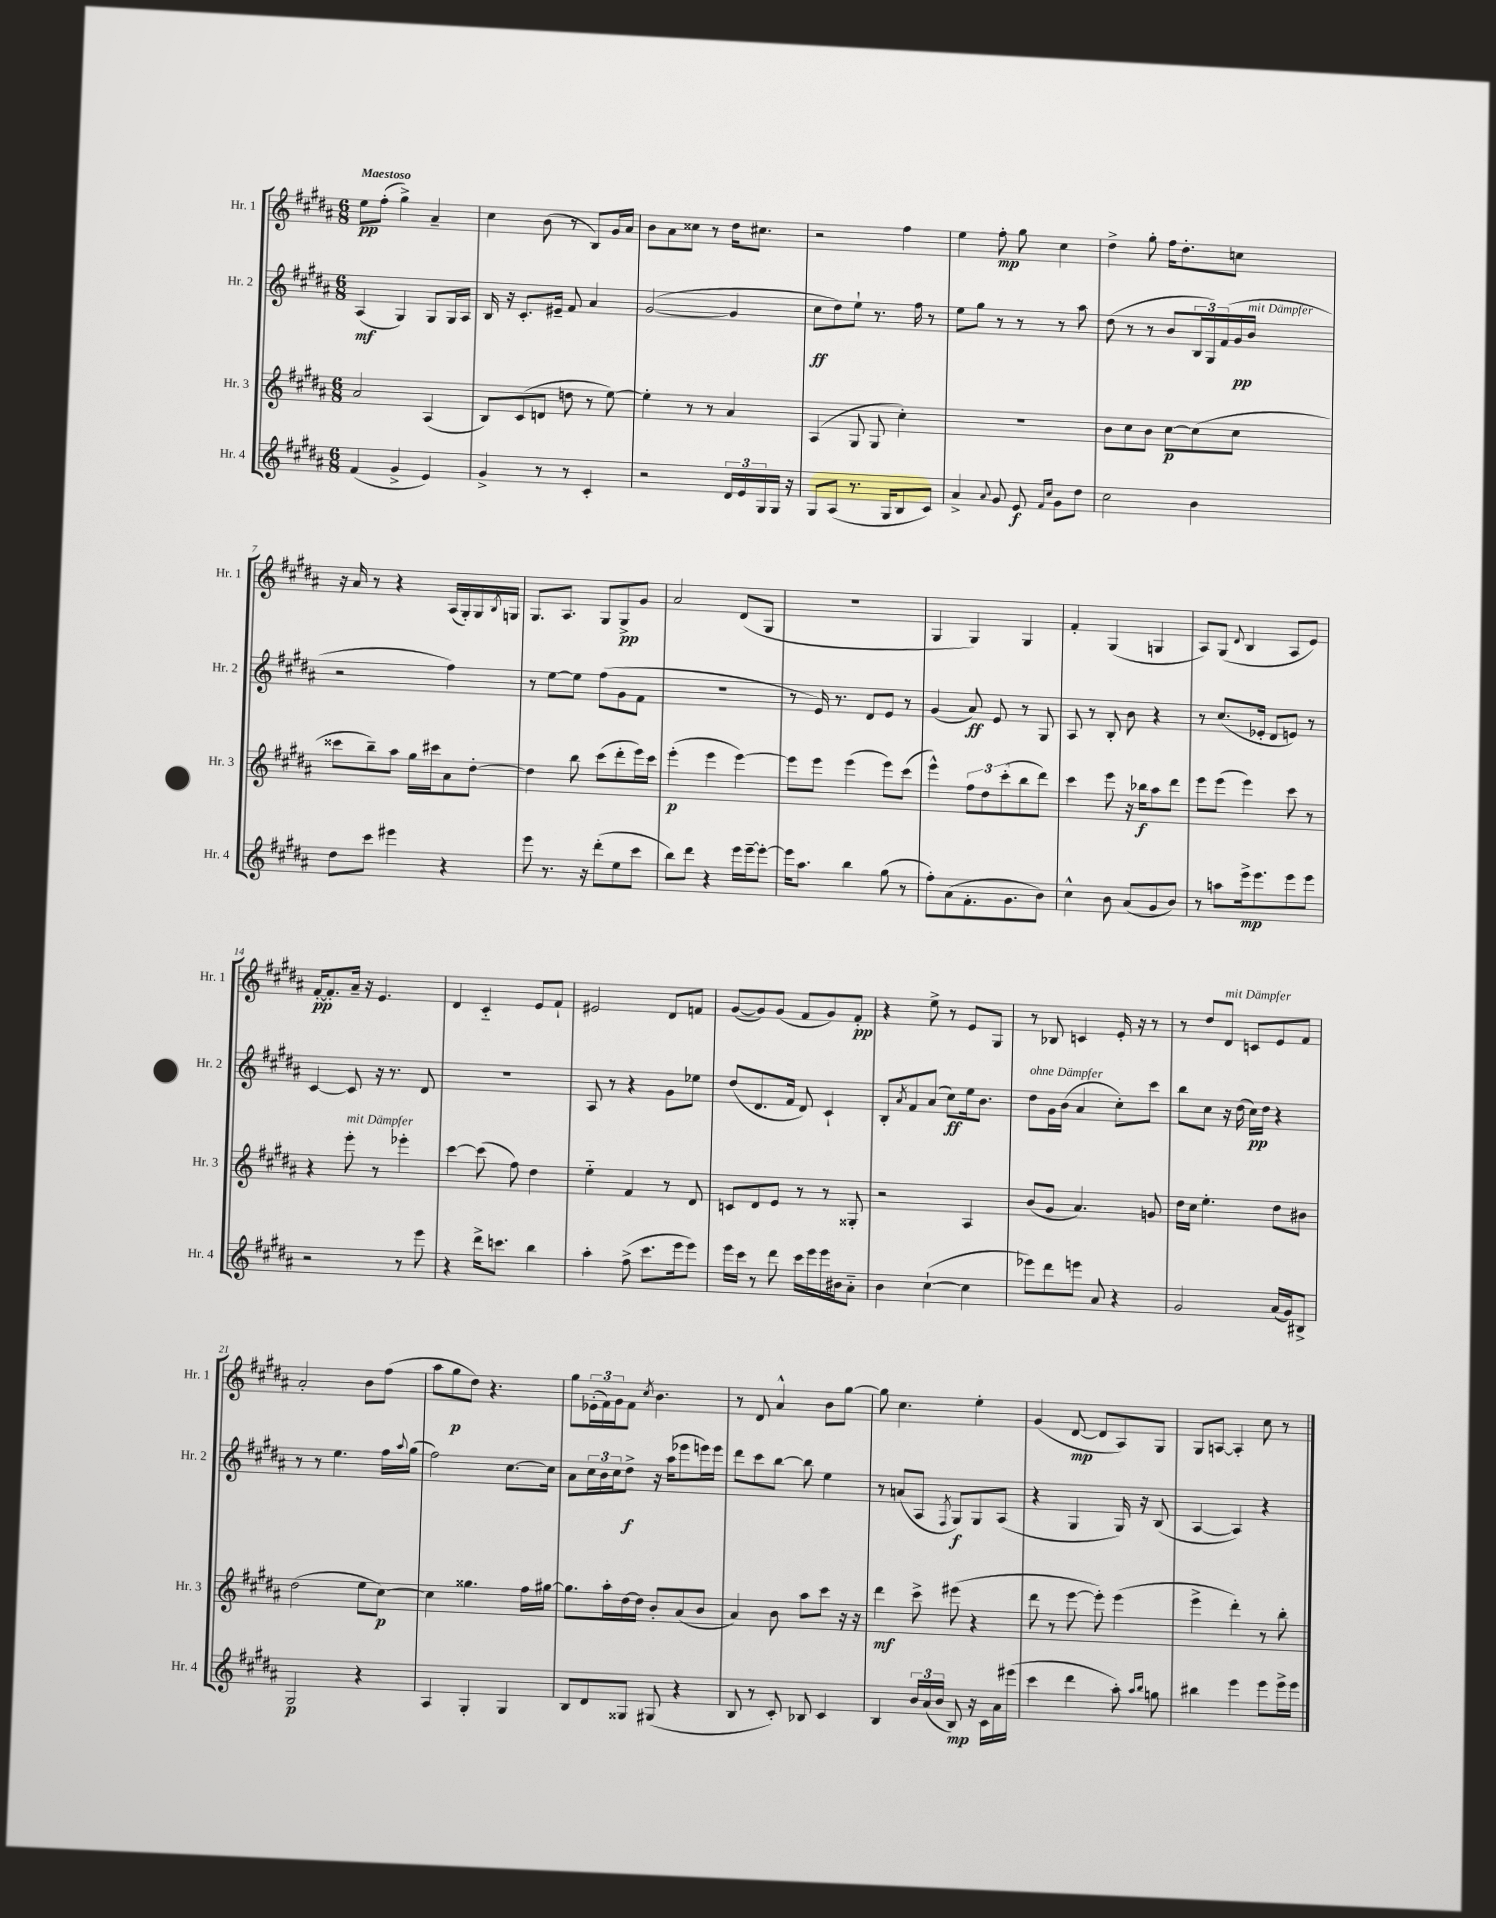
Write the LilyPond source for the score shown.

<<
\new StaffGroup <<
\new Staff = "s0" \with { instrumentName = "Hr. 1" shortInstrumentName = "Hr. 1" } {
    \clef treble \key b \major \numericTimeSignature \time 6/8 \tempo "Maestoso"
    e''8\pp fis''8-.( gis''4->) ais'4-- |
    cis''4 b'8( r8 b8) gis'16 ais'16 |
    b'8 ais'8 cisis''8 r8 dis''16 cis''8. |
    r2 fis''4 |
    e''4 fis''8-.\mp gis''8 cis''4 |
    dis''4-> gis''8-. fis''16 dis''8.-. c''8 |
    r16 ais'16 r8 r4 ais16( gis16-.) gis16 \acciaccatura { b8 } g16 |
    gis8. ais8. gis8 gis8->\pp gis'8 |
    ais'2 dis'8( gis8 |
    R2. |
    gis4 gis4) gis4 |
    fis'4-. gis4( g4 |
    ais8) gis8( \appoggiatura { dis'8 } b4 ais8 e'8) |
    fis'16~-.\pp fis'8.-. ais'16-- r16 e'4. |
    dis'4 cis'4-_ e'8 fis'8-! |
    eis'2 dis'8 f'8 |
    gis'8~( gis'8) gis'8( fis'8 gis'8) fis'8-.\pp |
    r4 e''8-> r8 e'8 gis8 |
    r8 bes8 c'4 e'16-. r16 r8 |
    r8 dis''8 dis'8^\markup { \italic "mit Dämpfer" } c'8 e'8 fis'8 |
    ais'2-. b'8 fis''8( |
    ais''8 gis''8\p dis''8) r4. |
    gis''8 \tuplet 3/2 { ees'16-.( fis'16) gis'16 } fis'8 \acciaccatura { cis''8 } b'4. |
    r8 dis'8 ais'4-^ b'8 gis''8~ |
    gis''8 cis''4. e''4-. |
    gis'4( dis'8~\mp dis'8 ais8) gis8 |
    gis8 a8~ a4-. cis''8 r8 \bar "|." |
}
\new Staff = "s1" \with { instrumentName = "Hr. 2" shortInstrumentName = "Hr. 2" } {
    \clef treble \key b \major \numericTimeSignature \time 6/8
    ais4\mf( gis4) gis8 gis16 ais16 |
    b16 r16 cis'8.-. eis'16-- fis'8 ais'4 |
    gis'2~( gis'4 |
    cis''8\ff dis''8) e''8-! r8. fis''16 r8 |
    e''8 gis''8 r8 r8 r8 ais''8 |
    dis''8( r8 r8 b'8 \tuplet 3/2 { b16 gis16) fis'16( } gis'16\pp b'16^\markup { \italic "mit Dämpfer" } |
    r2 fis''4) |
    r8 e''8~ e''8 fis''8( gis'8 fis'8 |
    R2. |
    r8 e'16) r8. dis'8 e'8 r8 |
    gis'4( ais'8\ff) e'8 r8 gis8 |
    ais8 r8 b8-. b'8 r4 |
    r8 cis''8.( ees'16-. dis'8 e'8) r8 |
    cis'4~ cis'8 r16 r8. dis'8 |
    R2. |
    ais8 r8 r4 gis'8 ees''8 |
    dis''8( dis'8. fis'16 dis'8) cis'4-! |
    b8-. \acciaccatura { ais'8 } fis'8 ais'8( cis''8\ff) e''16 b'8. |
    dis''8^\markup { \italic "ohne Dämpfer" } gis'16 b'16( ais'4 cis''8-.) cis'''8 |
    b''8 cis''8 r16 dis''16( cis''16\pp) dis''16 r4 |
    r8 r8 e''4. fis''16 \appoggiatura { ais''8 } gis''16( |
    fis''2) cis''8.~ cis''16 |
    ais'8 \tuplet 3/2 { cis''16 b'16 cis''16 } dis''8->\f r16 ais''16( ees'''8 e'''16) e'''16 |
    dis'''8 cis'''8 b''8~ b''8 e''4 |
    r8 a'8( ais8 \acciaccatura { fis8 } gis8\f) gis8 ais8( |
    r4 gis4 gis16) r16 b8( |
    ais4~ ais4) r4 \bar "|." |
}
\new Staff = "s2" \with { instrumentName = "Hr. 3" shortInstrumentName = "Hr. 3" } {
    \clef treble \key b \major \numericTimeSignature \time 6/8
    ais'2 ais4( |
    b8) cis'8( d'8 d''8 r8 e''8~) |
    e''4-. r8 r8 ais'4 |
    ais4( gis8 gis8 cis''4-.) |
    R2. |
    b'8 cis''8 b'8 cis''8~\p cis''8( cis''8 |
    cisis'''8 b''8--) ais''8 gis''16 cis'''16 ais'8 dis''8~-. |
    dis''4 b''8 cis'''8( dis'''8-. e'''16) cis'''16 |
    e'''4-.\p( e'''4 e'''4~) |
    e'''8 e'''8 e'''4( e'''8) cis'''8( |
    e'''4-^) \tuplet 3/2 { fis''8 dis''8 cis'''8-.( } b''8 dis'''8) |
    cis'''4 e'''8 r16 bes''16\f ais''8 dis'''8 |
    e'''8 e'''8( e'''4) cis'''8 r8 |
    r4 e'''8-.^\markup { \italic "mit Dämpfer" } r8 ees'''4-. |
    cis'''4~ cis'''8( fis''8) dis''4 |
    e''4-_ fis'4 r8 dis'8 |
    c'8 dis'8 e'8 r8 r8 gisis8-. |
    r2 ais4 |
    b'8( gis'8 ais'4.) g'8 |
    dis''16 cis''16 e''4.-. dis''8 bis'8 |
    dis''2( e''8 cis''8~\p) |
    cis''4 gisis''4. fis''16 gis''16~ |
    gis''8. ais''16-. dis''16~ dis''16 b'8-. ais'8( b'8 |
    ais'4) b'8 ais''8 cis'''8 r16 r16 |
    dis'''4\mf cis'''8-> eis'''8( r4 |
    dis'''8 r8 e'''8~ e'''8-.) e'''4( |
    e'''4-> dis'''4-.) r8 b''8-. \bar "|." |
}
\new Staff = "s3" \with { instrumentName = "Hr. 4" shortInstrumentName = "Hr. 4" } {
    \clef treble \key b \major \numericTimeSignature \time 6/8
    fis'4( gis'4-> e'4) |
    gis'4-> r8 r8 cis'4-. |
    r2 \tuplet 3/2 { dis'16 e'16 gis16 } gis16 r16 |
    gis8 ais8( r8. gis16 b8 cis'8) |
    ais'4-> \appoggiatura { ais'8 } gis'8 e'8\f \grace { fis'16 cis''16 } gis'8 dis''8 |
    cis''2 b'4 |
    dis''8 cis'''8 eis'''4 r4 |
    e'''8 r8. r16 dis'''8-.( e''8 cis'''8 |
    b''8) dis'''8 r4 e'''16 e'''16~-- e'''8~-. |
    e'''16 ais''8. b''4 gis''8( r8 |
    fis''8-.) ais'8( fis'8.-. gis'8. b'8) |
    cis''4-^ b'8 ais'8( gis'8 b'8) |
    r8 a''8 e'''16->\mp e'''8. e'''8 e'''8 |
    r2 r8 e'''8 |
    r4 dis'''16-> c'''8. b''4 |
    ais''4-. fis''8->( cis'''8. e'''16 e'''8) |
    e'''16 cis'''16 r8 dis'''8 cis'''16 e'''16 e'''16 bis'16 ais'8-_ |
    b'4 cis''4~-!( cis''4 |
    ees'''8) dis'''8 e'''8 ais'8 r4 |
    gis'2 ais'16( gis'16) bis8-> |
    gis2\p r4 |
    ais4 gis4-. gis4 |
    b8 dis'8 gisis8 gis8( r4 |
    b8 r8 cis'8-.) bes8 cis'4 |
    b4 \tuplet 3/2 { b'16 ais'16( b'16 } b8\mp) r16 cis'16 ais'16 eis'''16( |
    cis'''4 dis'''4 ais''8-.) \grace { ais''16 b''16 } g''8 |
    bis''4 e'''4 e'''8 e'''16-> e'''16 \bar "|." |
}
>>
>>
